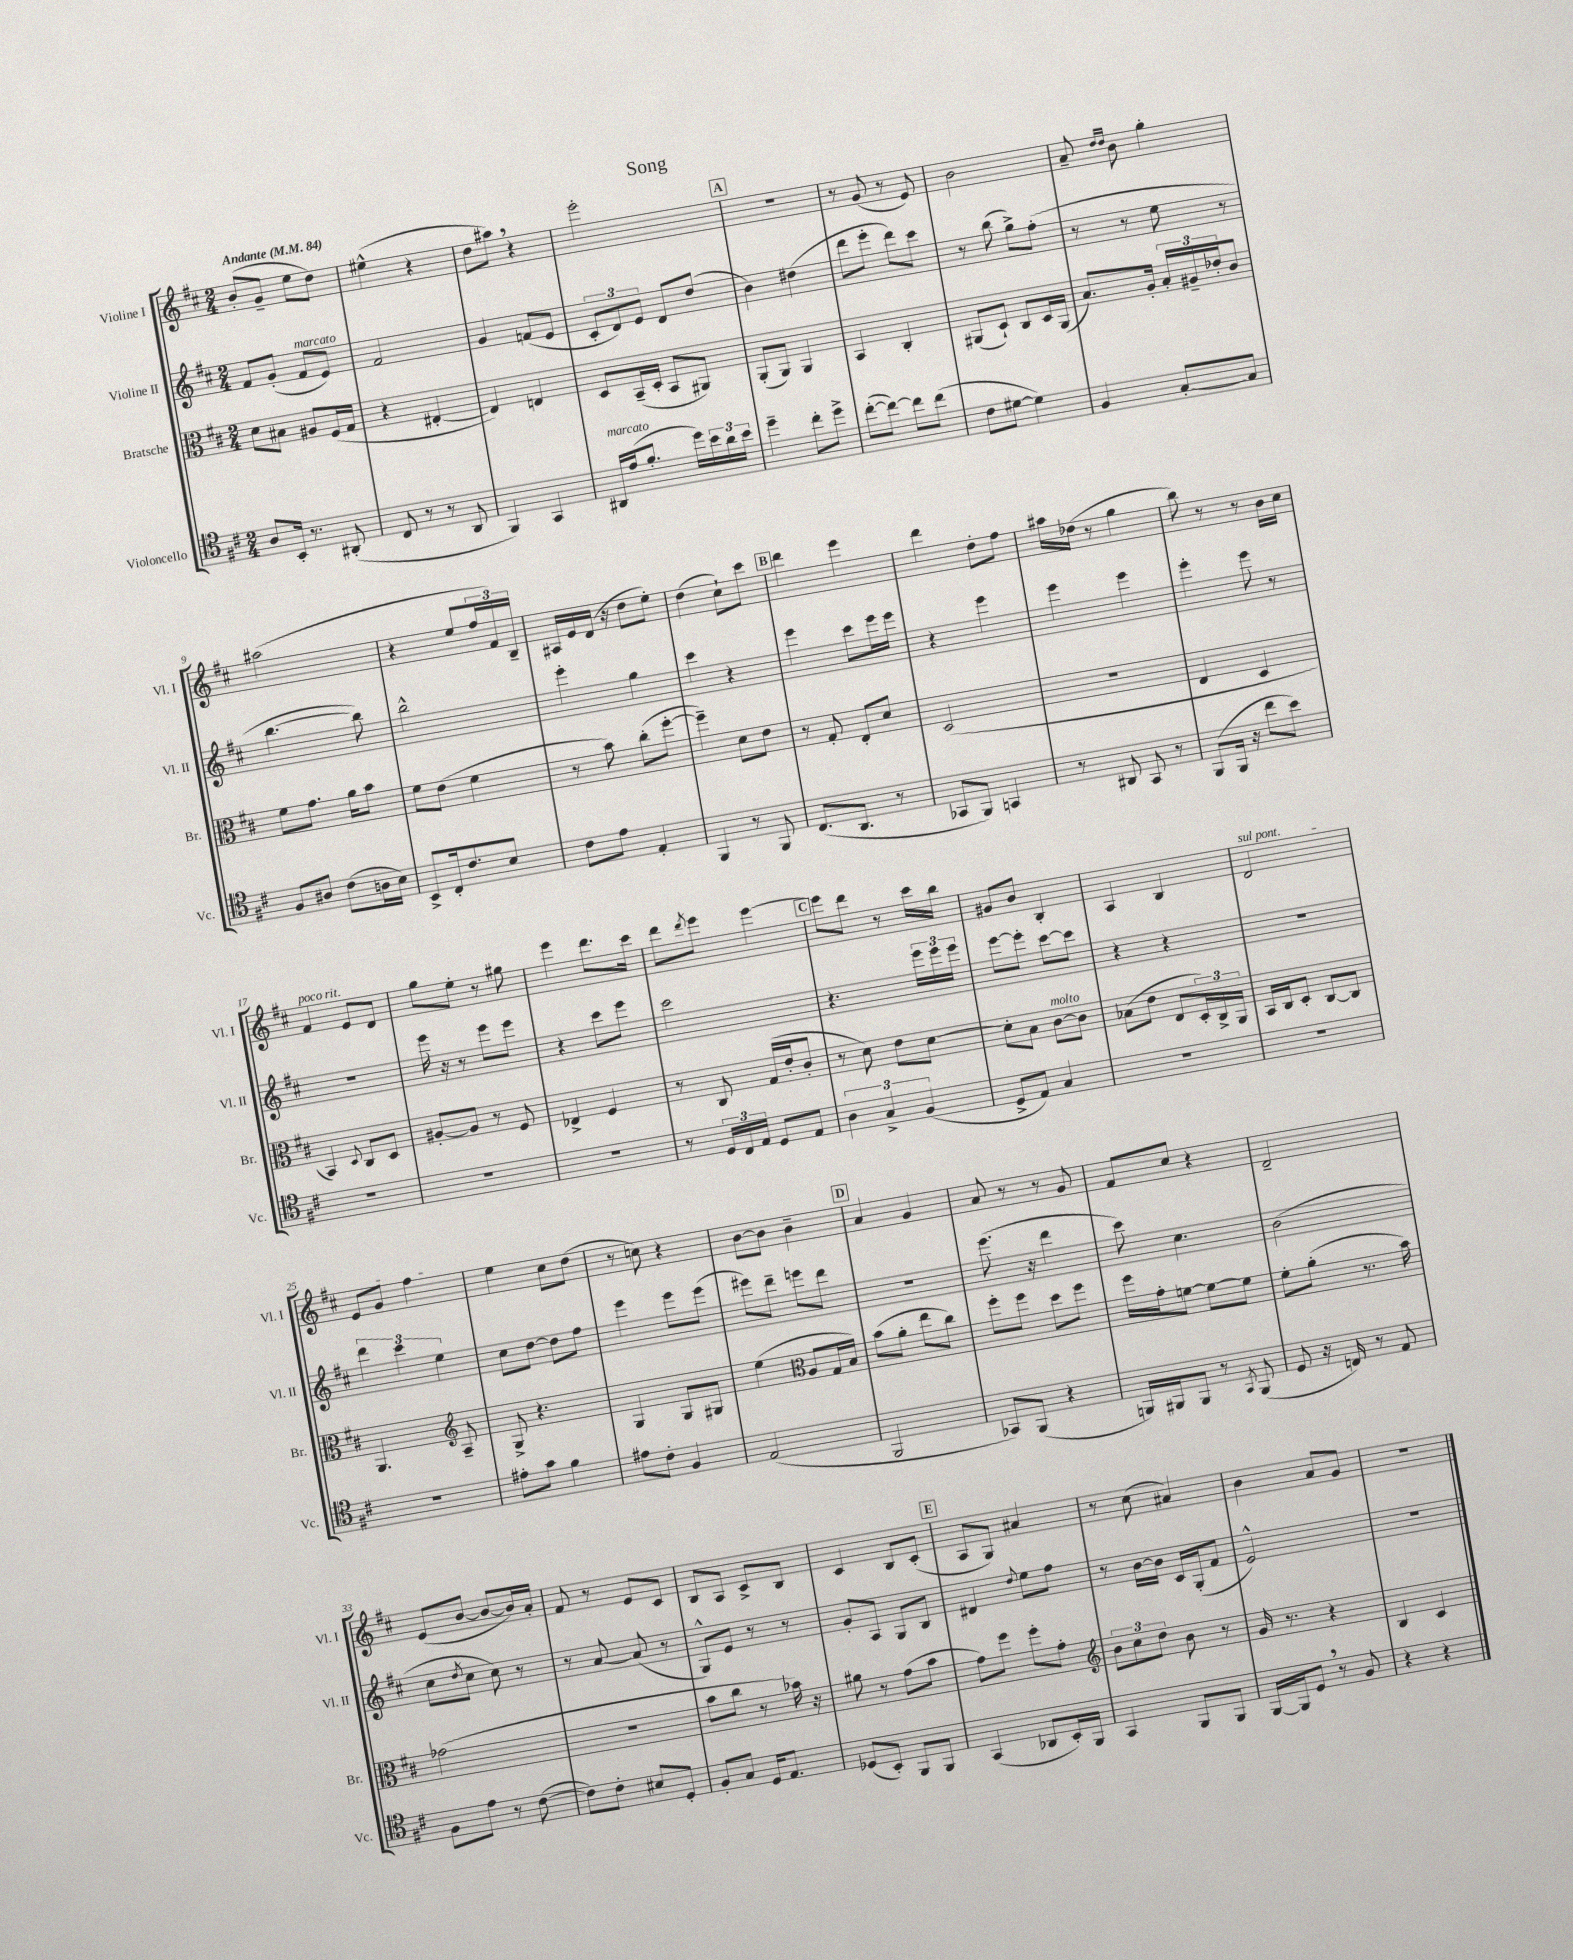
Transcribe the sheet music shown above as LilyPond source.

\header { title = "Song" }
<<
\new StaffGroup <<
\new Staff = "s0" \with { instrumentName = "Violine I" shortInstrumentName = "Vl. I" } {
    \clef treble \key d \major \numericTimeSignature \time 2/4 \tempo "Andante" 4 = 84
    b'8-.( g'8-- e''8 d''8) |
    eis''4-^( r4 |
    d''8 ais''8) \breathe r4 |
    e'''2-. |
    \mark \markup { \box "A" } R2 |
    r8 g'8( r8 e'8) |
    b'2 |
    a'8-- \grace { d''16 d''16 } b'8 g''4-. |
    ais''2( |
    r4 e''8 \tuplet 3/2 { fis''16 fis'16) b16-- } |
    ais16 e'16 d'16( r16 d''8 e''8-.) |
    d''4( cis''8-!) cis'''8 |
    \mark \markup { \box "B" } d'''4 e'''4 |
    d'''4 d''8-. fis''8 |
    ais''16 des''16( r8 g''4 |
    b''8) r8 r8 b'16 cis''16 |
    fis'4^\markup { \italic "poco rit." } e'8 d'8 |
    g''8 e''8-. r8 gis''8 |
    e'''4 d'''8. cis'''16 |
    d'''8 \acciaccatura { d'''8 } e'''8 e'''4~ |
    \mark \markup { \box "C" } e'''8 d'''8 r8 cis'''16 b''16 |
    gis'8 b'8 b4-. |
    a4 b4 |
    \once \override TextSpanner.bound-details.left.text = \markup { \italic "sul pont." } d'2\startTextSpan |
    e'8 g'8 fis''4\stopTextSpan |
    e''4 cis''8 d''8( |
    r8 c''8) r4 |
    b'8~ b'8 b'4-- |
    \mark \markup { \box "D" } a'4 g'4 |
    a'8 r8 r8 g'8 |
    fis'8 cis''8 r4 |
    d'2-- |
    e'8( b'8~ b'8~ b'16) a'16-. |
    fis'8 r8 e'8 cis'8 |
    b8 a8 cis'8-> b8 |
    cis'4 b8 cis'8-.( |
    \mark \markup { \box "E" } a8 g8) ais'4 |
    r8 cis''8( ais'4) |
    b'4 a'8 g'8 |
    R2 \bar "|." |
}
\new Staff = "s1" \with { instrumentName = "Violine II" shortInstrumentName = "Vl. II" } {
    \clef treble \key d \major \numericTimeSignature \time 2/4
    fis'8 g'8-.( fis'8^\markup { \italic "marcato" } e'8) |
    fis'2 |
    g'4 f'8( e'8 |
    \tuplet 3/2 { cis'8-. d'8) e'8 } d'8 d''8( |
    \mark \markup { \box "A" } b'4) dis''4( |
    d'''8 e'''8-. d'''8) cis'''8 |
    r8 b''8( g''8->) fis''8-.( |
    r8 r8 e''8 r8 |
    b''4.~ b''8) |
    b''2-^ |
    e'''4-. g''4 |
    cis'''4 r4 |
    \mark \markup { \box "B" } e'''4 cis'''8 e'''16 e'''16 |
    r4 e'''4 |
    e'''4 e'''4 |
    e'''4-. e'''8 r8 |
    r2 |
    e'''16 r16 r8 e'''8 e'''8 |
    r4 cis'''8 e'''8 |
    cis'''2 |
    \mark \markup { \box "C" } r4. \tuplet 3/2 { e'''16 e'''16 e'''16 } |
    e'''8~ e'''8-. cis'''8~ cis'''8 |
    r4 r4 |
    R2 |
    \tuplet 3/2 { d'''4 cis'''4 e''4 } |
    cis''8 d''8~ d''8 fis''8 |
    e'''4 e'''8 e'''8( |
    eis'''8) d'''8-- e'''8 d'''8 |
    \mark \markup { \box "D" } R2 |
    e'''8.( r16 d'''4 |
    cis'''8) cis''4. |
    b'2( |
    cis''8 \acciaccatura { d''8 } cis''8 cis''8) r8 |
    r8 a'8~ a'8( r8 |
    g8-^) e'8 r8 r8 |
    g'8-. a8 g8 b8 |
    \mark \markup { \box "E" } dis'4 \appoggiatura { d''8 } e''8 fis''8 |
    r8 b'16~ b'16 cis'16 g16-.( fis'8 |
    e'2-^) |
    R2 \bar "|." |
}
\new Staff = "s2" \with { instrumentName = "Bratsche" shortInstrumentName = "Br." } {
    \clef alto \key d \major \numericTimeSignature \time 2/4
    d'8 bis8 ais8 fis16( g16 |
    r4 eis4~-. |
    eis4) e4 |
    d8 b,16--( d16-. b,8 ais,8) |
    \mark \markup { \box "A" } a,8-.( a,8) a,4 |
    b,4 cis4-. |
    ais,8( d8-!) cis8 d16 ais,16( |
    b8.) a16-. \tuplet 3/2 { b16-. ais16-- ees'16-. } cis'8 |
    fis'8 g'8. a'16 b'8 |
    fis'8 e'8( fis'4 |
    r8 b'8) cis''8-.( fis''8~-. |
    fis''4--) d'8 e'8 |
    \mark \markup { \box "B" } r8 g8-. e8-. d'8 |
    d2( |
    R2 |
    e4 d4 |
    b,4) \appoggiatura { d8 } cis8 d8 |
    ais8~-. ais8 r8 fis8 |
    ees4-> fis4 |
    r8 cis8 g16( e'16-. cis'8-. |
    \mark \markup { \box "C" } r8 d'8) e'8 d'8~ |
    d'8-. b8 cis'8~^\markup { \italic "molto" } cis'8 |
    bes8( e'8 e8 \tuplet 3/2 { d16-.) cis16-> a,16 } |
    b,16 cis16 d8-. cis8~ cis8 |
    a,4. \clef treble a8-- |
    g8-> r4. |
    g4 g8 gis8 |
    e''4( \clef alto a8 g16 b16) |
    \mark \markup { \box "D" } b'8( a'8-. e''8 cis''8) |
    fis''8-. fis''8 d''8 fis''8 |
    fis''16 g'16-. f'8~ f'8~ f'8 |
    fis'8-. a'8-.( r8. b'16) |
    ges'2( |
    R2 |
    b'8 cis''8 r8 bes'16) r16 |
    ais'8 r8 g'8( b'8 |
    \mark \markup { \box "E" } g'8) fis''8 fis''8-. g'8-. |
    \clef treble \tuplet 3/2 { b'8 cis''8 d''8 } b'8 r8 |
    g'16 r8. r4 |
    b4 cis'4 \bar "|." |
}
\new Staff = "s3" \with { instrumentName = "Violoncello" shortInstrumentName = "Vc." } {
    \clef tenor \key d \major \numericTimeSignature \time 2/4
    a8 b,16-. r8. ais,8-.( |
    cis8 r8 r8 a,8 |
    fis,4) g,4 |
    ais,16^\markup { \italic "marcato" } e'16( fis'8.-. d''16) \tuplet 3/2 { b'16 a'16 b'16 } |
    \mark \markup { \box "A" } d''4-- cis''8-. d''8-> |
    cis''8~-.( cis''8~) cis''8 cis''8( |
    cis'8 dis'8~ dis'4) |
    fis4 g8~-. g8 |
    fis8 ais8 cis'8( a16 b16) |
    b,8-> cis16-. cis'8. b8 |
    cis'8 e'8 e4-. |
    fis,4 r8 fis,8 |
    \mark \markup { \box "B" } cis8.( a,8. r8 |
    ges,8 fis,8) g,4 |
    r8 ais,8 g,8 r8 |
    fis,8( fis,16 r16 cis''8 b'8) |
    R2 |
    R2 |
    R2 |
    r8 \tuplet 3/2 { d16 cis16 e16 } d8 e8 |
    \mark \markup { \box "C" } \tuplet 3/2 { a4 g4-> fis4( } |
    d8-> e8) g4 |
    R2 |
    R2 |
    R2 |
    eis'8-. g'8 fis'4 |
    eis'8 cis'8-. fis4 |
    e2( |
    \mark \markup { \box "D" } fis,2 |
    ges,8) fis,8( r4 |
    f,16) fis,16 fis,8 r8 \acciaccatura { g,8 } fis,8( |
    d8 r16 c16) r8 e8 |
    fis8 e'8 r8 cis'8~( |
    cis'8) cis'8-. bis8 d8-. |
    fis8-. g8 d16 e8. |
    des8( b,8-.) fis,8 fis,8 |
    \mark \markup { \box "E" } g,4( aes,8 b,16-.) fis,16 |
    g,4 fis,8 fis,8 |
    fis,16~ fis,16 d8 \breathe r8 fis8 |
    r4 r4 \bar "|." |
}
>>
>>
